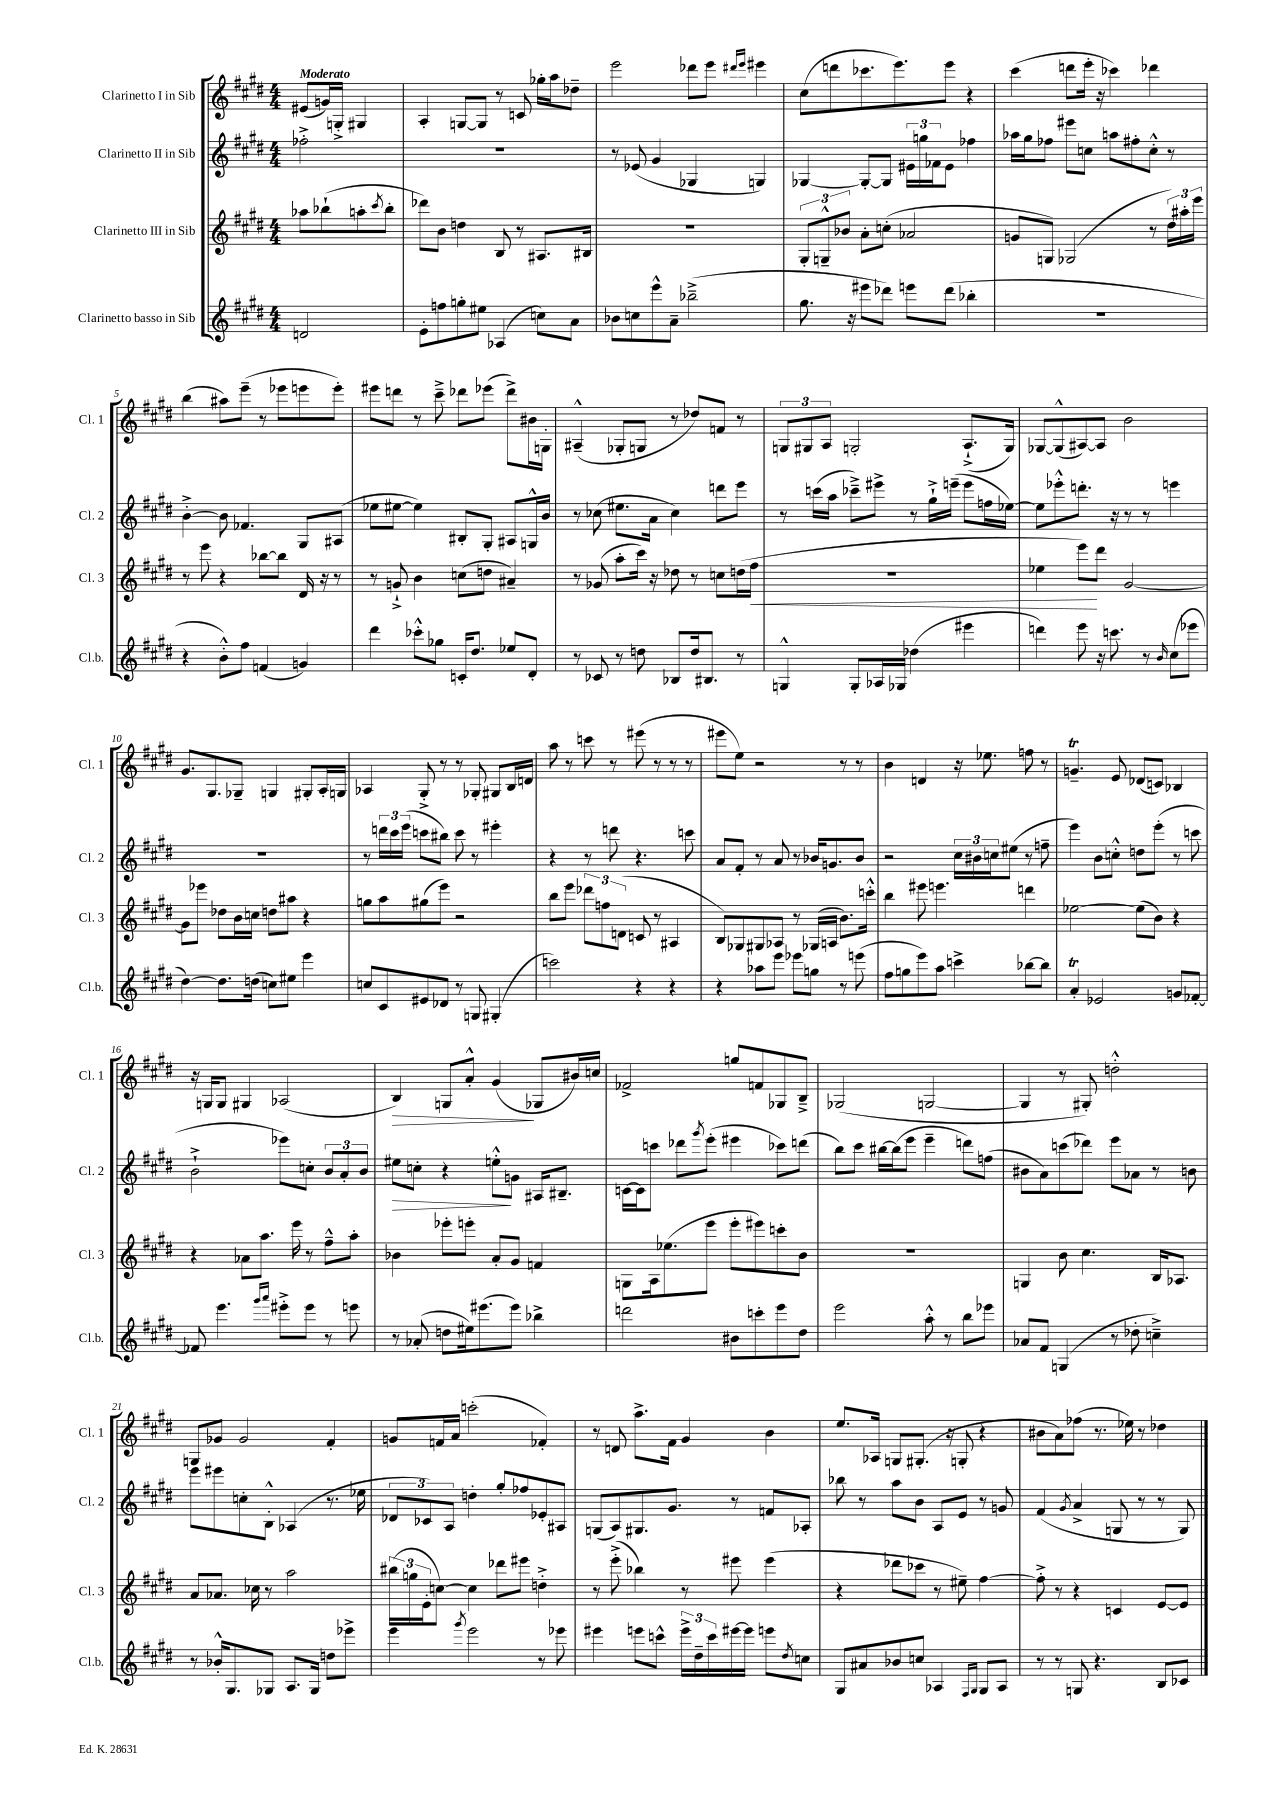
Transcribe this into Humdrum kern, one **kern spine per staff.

**kern	**kern	**dynam	**kern	**dynam	**kern	**dynam
*part4	*part3	*part3	*part2	*part2	*part1	*part1
*staff4	*staff3	*staff3	*staff2	*staff2	*staff1	*staff1
*I"Clarinetto basso in Sib	*I"Clarinetto III in Sib	*	*I"Clarinetto II in Sib	*	*I"Clarinetto I in Sib	*
*I'Cl.b.	*I'Cl. 3	*	*I'Cl. 2	*	*I'Cl. 1	*
*clefG2	*clefG2	*	*clefG2	*	*clefG2	*
*k[f#c#g#d#]	*k[f#c#g#d#]	*	*k[f#c#g#d#]	*	*k[f#c#g#d#]	*
*M4/4	*M4/4	*	*M4/4	*	*M4/4	*
=	=	=	=	=	=	=
!	!	!	!	!	!LO:TX:a:B:t=Moderato	!
2dn/	8aa-X\L	.	2ff-X'^\	.	(8e#X/L	.
.	(8bb-X`\	.	.	.	16gn/L)	.
.	.	.	.	.	16Gn'^/JJ	.
.	8aan'\	.	.	.	4G#X/	.
.	8qccc#/	.	.	.	.	.
.	8bb-'\J	.	.	.	.	.
=1	=1	=1	=1	=1	=1	=1
8e'\L	8ddd-X\L)	.	1r	.	4A'/	.
8ffn\	8b\J	.	.	.	.	.
8ggn'\	4ddn\	.	.	.	[8Gn/L	.
8ee#X\J	.	.	.	.	8G/J]	.
(4A-X/	8B/	.	.	.	8r	.
.	8r	.	.	.	8cn/	.
8ccn\L)	8.A#X/L	.	.	.	16gg-X'\LL	.
.	.	.	.	.	16aa\J	.
8a\J	.	.	.	.	8dd-X~\J	.
.	16B#X/Jk	.	.	.	.	.
=2	=2	=2	=2	=2	=2	=2
8b-X\L	1r	.	8r	.	2eee\	.
8ccn\	.	.	(8e-X/	.	.	.
8eee^^\	.	.	4g#/	.	.	.
8a~\J	.	.	.	.	.	.
(2bb-X~^\	.	.	4G-X/	.	8ddd-X\L	.
.	.	.	.	.	8eee\J	.
.	.	.	.	.	16qqddd#X/LL	.
.	.	.	.	.	16qqeee/JJ	.
.	.	.	4Gn/)	.	4eee#X\	.
=3	=3	=3	=3	=3	=3	=3
8.gg#\	12G#'/L	.	[4G-X/	.	(8cc#\L	.
.	12Gn~^^/	.	.	.	.	.
.	.	.	.	.	8dddn\	.
.	12b-X/J	.	.	.	.	.
16r	.	.	.	.	.	.
8eee#X\L	8a'\L	.	8G-'/L_	.	8.ccc-X\	.
8ddd-X\J)	(8ccn'\J	.	8G-/J]	.	.	.
.	.	.	.	.	8.eee\)	.
8eeen\L	2a-X/	.	24e#X\LL	.	.	.
.	.	.	24ggn\	.	.	.
.	.	.	24f-X\J	.	.	.
(8ddd-\J	.	.	8e#\J	.	8eee\J	.
4bb-X'\	.	.	4ff-X\	.	4r	.
=4	=4	=4	=4	=4	=4	=4
1r	8gn/L	.	16aa-X\LL	.	(4ccc#\	.
.	.	.	16gg#\J	.	.	.
.	8Gn/J)	.	8ff-X\J	.	.	.
.	(2G-X/	.	8eee#X\L	.	8dddn\L	.
.	.	.	8ccn\J	.	16eee'\Jk	.
.	.	.	.	.	16r	.
.	.	.	8aan\L	.	4ccc-X\)	.
.	.	.	8ff#X'\	.	.	.
.	8r	.	8cc'^^\J	.	4ddd-X\	.
.	24dd#\LL)	.	8r	.	.	.
.	24aa#X'\	.	.	.	.	.
.	24eee\JJ	.	.	.	.	.
!!LO:LB:g=z
=5	=5	=5	=5	=5	=5	=5
4r	8r	.	[4b'^\	.	(4bb\	.
.	8eee\	.	.	.	.	.
8b'^^\L)	4r	.	8b\]	.	8aa#X\L)	.
8ff#\J	.	.	4.f-X/	.	(8eee~\J	.
(4fn/	[8bb-X\L	.	.	.	8r	.
.	8bb-\J]	.	.	.	8eee-X\L	.
4gn/)	16d#/	.	8G#/L	.	8eeen\	.
.	16r	.	.	.	.	.
.	8r	.	(8A#X/J	.	8eee'\J)	.
=6	=6	=6	=6	=6	=6	=6
4ddd#\	8r	.	8ee-X\L	.	8eee#X\L	.
.	8gn`^/	.	[8ee#X\J	.	8dddn\J	.
8ccc-X'^^\L	4b\	.	4ee#\])	.	8r	.
8gg-X\J	.	.	.	.	8ccc#~^\	.
16cn'/KL	(8ccn\L	.	8B#X'/L	.	8ddd-X\L	.
8.dd#/J	.	.	.	.	.	.
.	8ddn\J	.	8G#'/J	.	(8eee-X\J	.
8ee-X/L	4a#X~/)	.	8A#X/L	.	8ddd-^\L)	.
8d#'/J	.	.	16Gn^^/L	.	16b#X\L	.
.	.	.	16b/JJ	.	16Gn'\JJ	.
=7	=7	=7	=7	=7	=7	=7
8r	8r	.	8r	.	(4A#X~^^/	.
8c-X/	(8g-X/	.	(8cc-X\	.	.	.
8r	8aa'\L	.	8.ee#X\L	.	8G-X'/L	.
8ddn\	16ccc#\Jk)	.	.	.	8Gn/J	.
.	16r	.	16a\Jk	.	.	.
8B-X/L	8dd-X\	.	4cc-\)	.	8r	.
16dd/k	8r	.	.	.	8dd-X/L)	.
8.B#X/J	.	.	.	.	.	.
.	8ccn\L	.	8dddn\L	.	8fn/J	.
8r	(16ddn\L	.	8eee\J	.	8r	.
!	!	!LO:HP:b	!	!	!	!
.	16ff#\JJ	<	.	.	.	.
=8	=8	=8	=8	=8	=8	=8
4Gn^^/	1r	.	8r	.	12Gn/L	.
.	.	.	.	.	12G#X/	.
.	.	.	(16cccn\LL	.	.	.
.	.	.	.	.	12A/J	.
.	.	.	16aa\JJ	.	.	.
8G'/L	.	.	8ccc-X~^\L)	.	2Gn'/	.
16A-X/L	.	.	8eee#X^\J	.	.	.
16G-X/JJ	.	.	.	.	.	.
(4dd-X\	.	.	8r	.	.	.
.	.	.	16gg#`^\LL	.	.	.
.	.	.	(16eeen~\JJ	.	.	.
4eee#X\	.	.	8eee\L	.	(8.A`^/L	.
.	.	.	16ffn\L	.	.	.
.	.	.	[16ee-X\JJ)	.	16G/Jk)	.
=9	=9	=9	=9	=9	=9	=9
4dddn\)	4ee-X\	.	8ee-\L]	.	[8G-X/L	.
.	.	.	8eee-X'^^\	.	(8G-^^/]	.
8eee\	8eee\L)	.	8.dddn'\J	.	[8A#X/)	.
16r	8ddd#\J	[	.	.	8A#/J]	.
8.cccn\	.	.	16r	.	.	.
.	[2g#/	.	8r	.	2b\	.
8r	.	.	8r	.	.	.
16qqb/	.	.	.	.	.	.
(8cc#\L	.	.	4eeen\	.	.	.
8eee-X\J	.	.	.	.	.	.
!!LO:LB:g=z
=10	=10	=10	=10	=10	=10	=10
[4dd#\)	8g#\L]	.	1r	.	8.g#/L	.
.	8eee-X\J	.	.	.	.	.
.	.	.	.	.	8.G#/	.
8.dd#\L]	8dd-X\L	.	.	.	.	.
.	16b\L	.	.	.	8G-X~/J	.
(16ddn\Jk	16ccn\JJ	.	.	.	.	.
8ccn\L)	8ddn\L	.	.	.	4Gn/	.
8ee#X\J	8aa#X\J	.	.	.	.	.
4eee\	4r	.	.	.	8G#X'/L	.
.	.	.	.	.	16A'/L	.
.	.	.	.	.	16Gn/JJ	.
=11	=11	=11	=11	=11	=11	=11
8ccn/L	8ggn\L	.	8r	.	4A-X/	.
8c#/	8aa\	.	24dddn\LL	.	.	.
.	.	.	24ccc#\	.	.	.
.	.	.	(24eee\JJ	.	.	.
8e#X/	(8gg#X\	.	8cccn\L	.	8G#'^/	.
8d-X/J	8eee\J)	.	8bb#X\J)	.	8r	.
8r	2r	.	8ccc\	.	8r	.
8Gn/	.	.	8r	.	8G-X'/	.
(4G#X'/	.	.	4eee#X'\	.	8G#X/L	.
.	.	.	.	.	16B/L	.
.	.	.	.	.	16dn/JJ	.
=12	=12	=12	=12	=12	=12	=12
2cccn\)	8bb\L	.	4r	.	8aa\	.
.	8eee\J	.	.	.	8r	.
.	12ddd-X\L	.	8r	.	8cccn\	.
.	12ffn\	.	.	.	.	.
.	.	.	8dddn\	.	8r	.
.	(12dn\J	.	.	.	.	.
4r	8cn/	.	4.r	.	(8eee#X\	.
.	8r	.	.	.	8r	.
4r	4A#X/	.	.	.	8r	.
.	.	.	8cccn\	.	8r	.
=13	=13	=13	=13	=13	=13	=13
4r	8B/L)	.	8a/L	.	8eee#X\L	.
.	8G-X/	.	8f#'/J	.	8ee\J)	.
8aa-X\L	8G#X/	.	8r	.	2r	.
8eee\J	8A-X/J	.	8a/	.	.	.
8eee-X\L	8r	.	8r	.	.	.
8ggn\J	(16G-X/LL	.	16b-X/KL	.	.	.
.	16An/JJ	.	8.gn/	.	.	.
8r	8.b\L)	.	.	.	8r	.
(8eeen\	.	.	8b-/J	.	8r	.
.	16cccn'^^\Jk	.	.	.	.	.
=14	=14	=14	=14	=14	=14	=14
8ff#\L	4bb\	.	2r	.	4b\	.
8ggn\	.	.	.	.	.	.
8eee\)	8eee#X\	.	.	.	4dn/	.
8aa\J	4.eeen\	.	.	.	.	.
4cccn^\	.	.	24cc#\LL	.	16r	.
.	.	.	24b#X\	.	.	.
.	.	.	.	.	8.ee-X\	.
.	.	.	24ccn\J	.	.	.
.	.	.	(8ee#X\J	.	.	.
[8bb-X\L	4dddn\	.	8r	.	8ffn\	.
8bb-\J]	.	.	8ffn~\	.	8r	.
=15	=15	=15	=15	=15	=15	=15
4aT'/	[2ee-X\	.	4eee\)	.	4.gnT~/	.
2e-X/	.	.	8b\L	.	.	.
.	.	.	8ccn'^^\J	.	8e/	.
.	(8ee-\L]	.	8ddn\L	.	(8d-X/L	.
.	8b\J)	.	(8eee'\J	.	8cn/J)	.
8gn/L	4r	.	8r	.	4B-X/	.
[8f-X'/J	.	.	8cccn\	.	.	.
!!LO:LB:g=z
=16	=16	=16	=16	=16	=16	=16
8f-X/]	4r	.	2b`^\	.	16r	.
.	.	.	.	.	16Gn/KL	.
4.eee\	.	.	.	.	8G/J	.
.	8a-X\L	.	.	.	4G#X/	.
.	8.aa\J	.	.	.	.	.
16qqggg#/LL	.	.	.	.	.	.
16qqaaa/JJ	.	.	.	.	.	.
8eee#X'^\L	.	.	8eee-X\L)	.	(2A-X/	.
.	16eee\	.	.	.	.	.
8eee#\J	8r	.	8ccn'\J	.	.	.
8r	8ff#~^^\L	.	12b/L	.	.	.
.	.	.	12a'/	.	.	.
8eeen\	8aa'\J	.	.	.	.	.
.	.	.	12b/J	.	.	.
=17	=17	=17	=17	=17	=17	=17
!	!	!	!	!LO:HP:b	!	!LO:HP:b
8r	4b-X\	.	8ee#X\L	>	4B/)	>
(8a-X'/	.	.	8ccn'\J	.	.	.
8ddn\L	8eee-X'\L	.	4r	.	8Gn/L	.
16ee#X\k)	8eeen'\J	.	.	.	8a'^^/J	.
(8.eee#X\	.	.	.	.	.	.
.	8a'/L	.	8een'^^\L	.	(4g#/	.
8eee#\J)	8g#/J	.	8gn\J	]	.	.
4bb-X^\	4fn/	.	16A#X/KL	.	8G-X/L	]
.	.	.	8.B#X~/J	.	.	.
.	.	.	.	.	16b#X/L)	.
.	.	.	.	.	16ccn/JJ	.
=18	=18	=18	=18	=18	=18	=18
2dddn\	8Gn\L	.	[16cn\LL	.	2f-X^/	.
.	.	.	16c\J]	.	.	.
.	16A\k	.	8cccn\J	.	.	.
.	(8.ee-X\	.	.	.	.	.
.	.	.	8ddd-X\L	.	.	.
.	.	.	8qggg#/	.	.	.
.	8eee\J	.	(8eee'\J	.	.	.
8b#X\L	8eee'\L	.	4eee#X\	.	8ggn/L	.
8cccn'\	8eee#X\)	.	.	.	8fn/	.
8eee\	8cccn'\	.	8ccc-X\L)	.	8G-X/	.
8dd#\J	8b\J	.	(8dddn\J	.	8B~^/J	.
=19	=19	=19	=19	=19	=19	=19
2eee\	1r	.	8bb\L)	.	(2G-X/	.
.	.	.	8ccc#\J	.	.	.
.	.	.	[16bb#X\LL	.	.	.
.	.	.	(16bb#\J]	.	.	.
.	.	.	8eee\J	.	.	.
8aa'^^\	.	.	4eee~\	.	[2Gn/	.
8r	.	.	.	.	.	.
8bb\L	.	.	8dddn\L)	.	.	.
8eee-X\J	.	.	(8ffn\J	.	.	.
=20	=20	=20	=20	=20	=20	=20
8a-X/L	4Gn/	.	8b#X\L	.	4G/]	.
8f#/J	.	.	8a\)	.	.	.
(4Gn/	8b\	.	(8cccn\	.	8r	.
.	4.cc#\	.	8ddd-X\J)	.	8G#X'/)	.
8r	.	.	8eee\L	.	2ddn'^^\	.
8dd-X'\	.	.	8a-X\J	.	.	.
4ccn~^\)	16B/KL	.	8r	.	.	.
.	8.A-X/J	.	.	.	.	.
.	.	.	8bn\	.	.	.
!!LO:LB:g=z
=21	=21	=21	=21	=21	=21	=21
8r	8a/L	.	8eee\L	.	8Gn/L	.
16b-X'^^/KL	8.a-X/J	.	8eee#X\	.	8g-X/J	.
8.G#/	.	.	.	.	.	.
.	.	.	8ccn'\	.	2g-/	.
.	16cc-X\	.	.	.	.	.
8G-X/J	8r	.	8B'^^\J	.	.	.
8.A/L	2aa\	.	(4A-X/	.	.	.
16G-/Jk	.	.	.	.	.	.
8ddn\L	.	.	8.r	.	4f#'/	.
8eee-X^\J	.	.	.	.	.	.
.	.	.	16ee-X\	.	.	.
=22	=22	=22	=22	=22	=22	=22
4eee\	(24bb#X\LL	.	12d-X/L	.	8gn/L	.
.	24ggn\	.	.	.	.	.
.	24e'\J	.	12c-X/)	.	.	.
.	[8ccn\J)	.	.	.	16fn/L	.
.	.	.	12A/J	.	.	.
.	.	.	.	.	16a/JJ	.
8qggg#/	.	.	.	.	.	.
2eee\	4cc\]	.	4ddn'\	.	(2cccn'\	.
.	8ddd-X\L	.	8gg#'/L	.	.	.
.	8eee#X\J	.	8ff-X/	.	.	.
8r	4ddn'^\	.	8e-X'/	.	4f-X'/)	.
8eee-X\	.	.	8A#X/J	.	.	.
=23	=23	=23	=23	=23	=23	=23
4eee#X\	8r	.	(8Gn/L	.	8r	.
.	(8eee'^\	.	8A/)	.	8dn/	.
8eeen\L	4bb-X\)	.	8.G#X/	.	8.aa^\L	.
8cccn^^\J	.	.	.	.	.	.
.	.	.	8.g#/J	.	16f#\Jk	.
24eee^\LL	8r	.	.	.	4g#/	.
24dd#~\	.	.	.	.	.	.
24ccc\	.	.	.	.	.	.
[16eee#X\	8eee#X\	.	8r	.	.	.
16eee#\JJ]	.	.	.	.	.	.
8eeen\L	(4eee#\	.	8fn/L	.	4b\	.
8qdd#/	.	.	.	.	.	.
8ccn\J	.	.	8A-X'/J	.	.	.
=24	=24	=24	=24	=24	=24	=24
8G#/L	4r	.	8bb-X\	.	8.ee/L	.
8a#X/	.	.	8r	.	.	.
.	.	.	.	.	16A-X/Jk	.
8b-X/	8ddd-X\L	.	8aa\L	.	8Gn/L	.
8ccn/J	8ccc-X\J	.	8b\J	.	(8.G#X'/J	.
4A-X/	8r	.	8A/L	.	.	.
.	.	.	.	.	16r	.
.	8ee#X~\)	.	8e/J	.	8Gn'/	.
16qqF#/LL	.	.	.	.	.	.
16qqG#/JJ	.	.	.	.	.	.
8G#/L	[4ff#\	.	8r	.	4r	.
8A-/J	.	.	8gn/	.	.	.
=25	=25	=25	=25	=25	=25	=25
8r	8ff#'^\]	.	(4f#/	.	8b#X\L	.
8r	8r	.	.	.	8a\)	.
.	.	.	8qg#/	.	.	.
8Gn/	4r	.	4a^/	.	(8ff-X\J	.
4.r	.	.	.	.	8.r	.
.	4cn/	.	8Gn/	.	.	.
.	.	.	.	.	16ee-X\)	.
.	.	.	8r	.	8r	.
8B/L	[8e/L	.	8r	.	4dd-X\	.
8c-X/J	8e/J]	.	8G/)	.	.	.
==	==	==	==	==	==	==
*-	*-	*-	*-	*-	*-	*-
